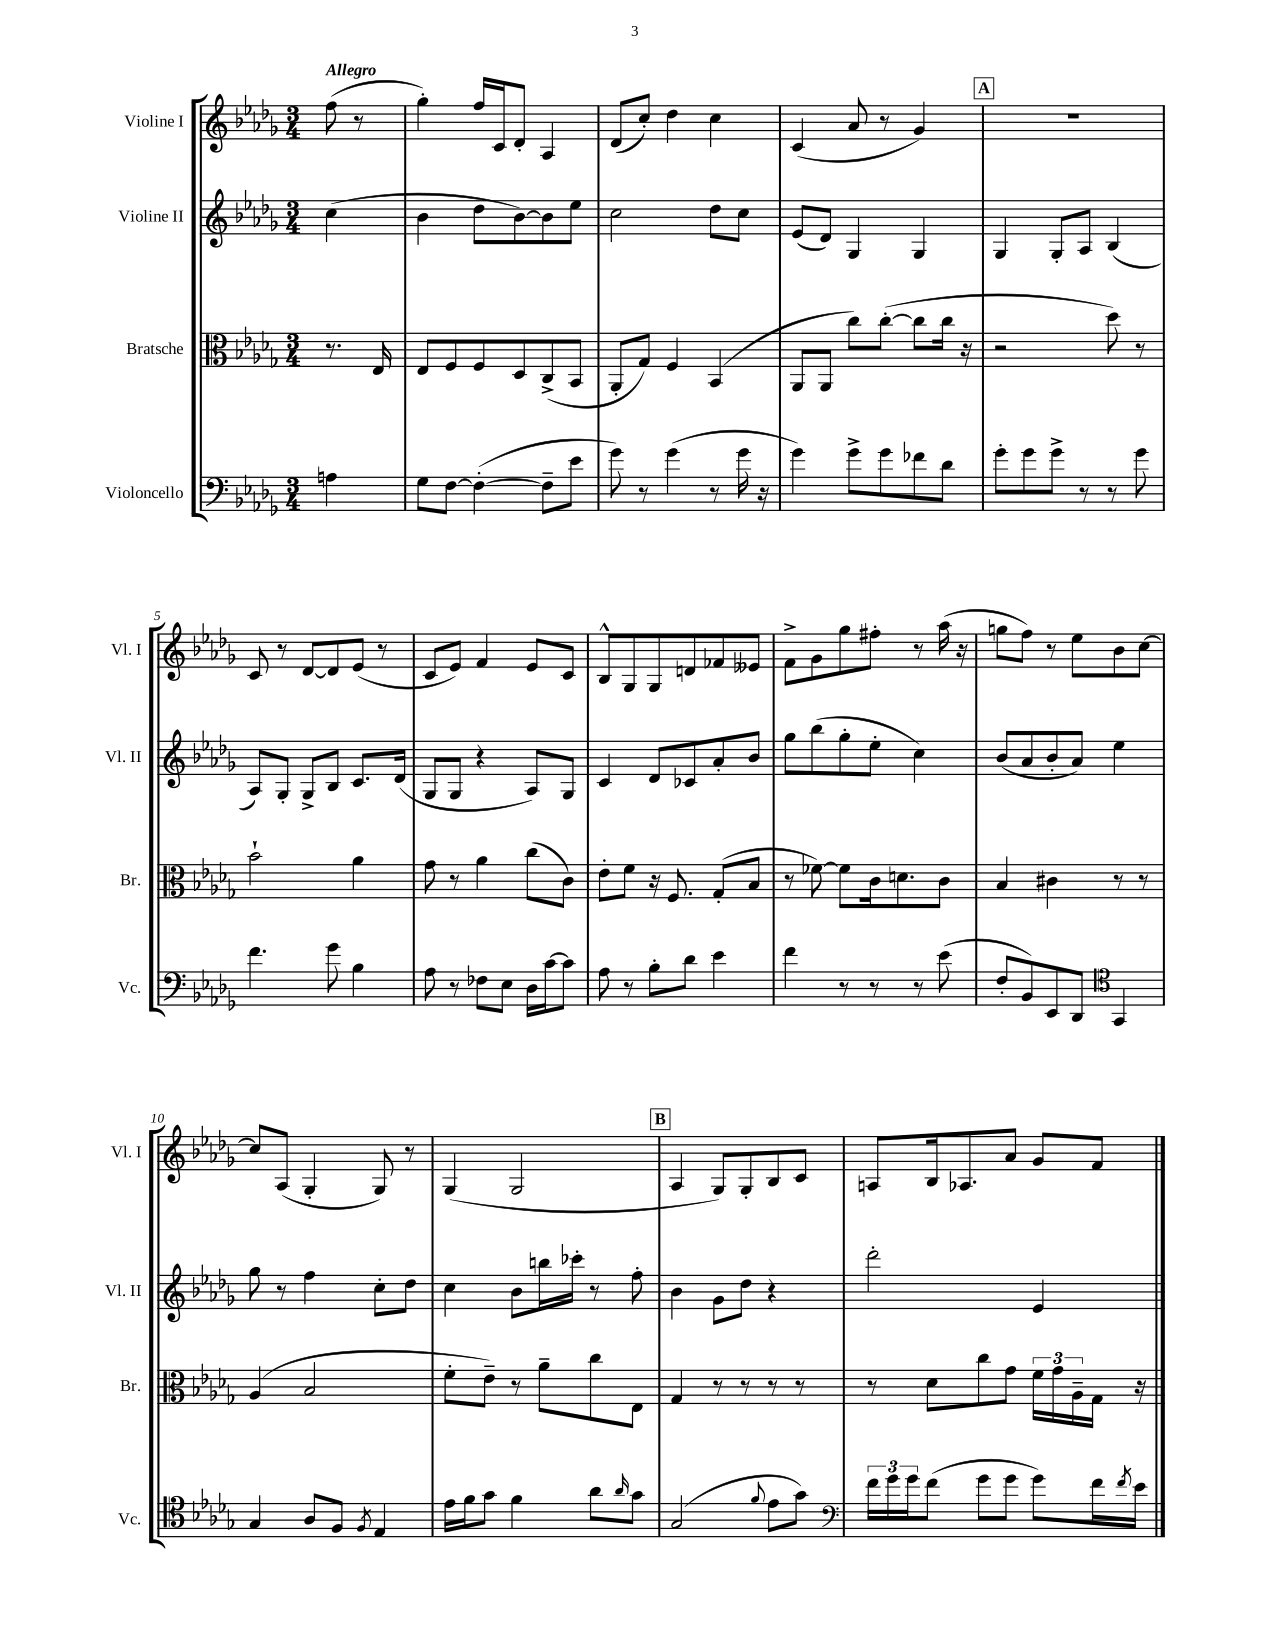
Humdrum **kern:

**kern	**kern	**kern	**kern
*part4	*part3	*part2	*part1
*staff4	*staff3	*staff2	*staff1
*I"Violoncello	*I"Bratsche	*I"Violine II	*I"Violine I
*I'Vc.	*I'Br.	*I'Vl. II	*I'Vl. I
*clefF4	*clefC3	*clefG2	*clefG2
*k[b-e-a-d-g-]	*k[b-e-a-d-g-]	*k[b-e-a-d-g-]	*k[b-e-a-d-g-]
*M3/4	*M3/4	*M3/4	*M3/4
=	=	=	=
!	!	!	!LO:TX:a:B:t=Allegro
4An\	8.r	(4cc\	(8ff\
.	.	.	8r
.	16E-/	.	.
=1	=1	=1	=1
8G-\L	8E-/L	4b-\	4gg-'\)
[8F\J	8F/	.	.
(4F'\_	8F/	8dd-\L	16ff/LL
.	.	.	16c/J
.	8D-/	[8b-\)	8d-'/J
8F~\L]	(8C^/	8b-\]	4A-/
8e-\J	8BB-/J	8ee-\J	.
=2	=2	=2	=2
8g-\)	8AA-'/L	2cc\	(8d-/L
8r	8G-/J)	.	8cc'/J)
(4g-\	4F/	.	4dd-\
8r	(4BB-/	8dd-\L	4cc\
16g-\	.	8cc\J	.
16r	.	.	.
=3	=3	=3	=3
4g-\)	8AA-/L	(8e-/L	(4c/
.	8AA-/J	8d-/J)	.
8g-^\L	8cc\L)	4G-/	8a-/
8g-\	([8cc'\J	.	8r
8f-X\	8cc\L]	4G-/	4g-/)
8d-\J	16cc\Jk	.	.
.	16r	.	.
!!LO:REH:place=s1:t=A
=4	=4	=4	=4
8g-'\L	2r	4G-/	2.r
8g-\	.	.	.
8g-^\J	.	8G-'/L	.
8r	.	8A-/J	.
8r	8dd-\)	(4B-/	.
8g-\	8r	.	.
!!LO:LB:g=z
=5	=5	=5	=5
4.f\	2b-`\	8A-/L)	8c/
.	.	8G-'/J	8r
.	.	8G-^/L	[8d-/L
8g-\	.	8B-/J	8d-/]
4B-\	4a-\	8.c/L	(8e-/J
.	.	.	8r
.	.	(16d-/Jk	.
=6	=6	=6	=6
8A-\	8g-\	8G-/L	8c/L
8r	8r	8G-/J	8e-/J)
8F-X\L	4a-\	4r	4f/
8E-\J	.	.	.
16D-\LL	(8cc\L	8A-/L)	8e-/L
[16c\J	.	.	.
8c\J]	8c\J)	8G-/J	8c/J
=7	=7	=7	=7
8A-\	8e-'\L	4c/	8B-^^/L
8r	8f\J	.	8G-/
8B-'\L	16r	8d-/L	8G-/
.	8.F/	.	.
8d-\J	.	8c-X/	8dn/
4e-\	(8G-'/L	8a-'/	8f-X/
.	8B-/J	8b-/J	8e--X/J
=8	=8	=8	=8
4f\	8r	8gg-\L	8f^\L
.	[8f-X\)	(8bb-\	8g-\
8r	8f-\L]	8gg-'\	8gg-\
8r	16c\k	8ee-'\J	8ff#X'\J
.	8.dn\	.	.
8r	.	4cc\)	8r
(8e-\	8c\J	.	(16aa-\
.	.	.	16r
=9	=9	=9	=9
8F'/L	4B-/	(8b-/L	8ggn\L
8BB-/)	.	8a-/	8ff\J)
8EE-/	4c#X\	8b-'/	8r
8DD-/J	.	8a-/J)	8ee-\L
*clefC4	*	*	*
4GG-/	8r	4ee-\	8b-\
.	8r	.	[8cc\J
!!LO:LB:g=z
=10	=10	=10	=10
4G-/	(4A-/	8gg-\	8cc/L]
.	.	8r	(8A-/J
8A-/L	2B-/	4ff\	4G-'/
8F/J	.	.	.
8qF/	.	.	.
4E-/	.	8cc'\L	8G-/)
.	.	8dd-\J	8r
=11	=11	=11	=11
16e-\LL	8f'\L	4cc\	(4G-/
16f\J	.	.	.
8g-\J	8e-~\J)	.	.
4f\	8r	8b-\L	2G-/
.	8a-~\L	16bbn\L	.
.	.	16ccc-X'\JJ	.
8a-\L	8cc\	8r	.
16qqa-/	.	.	.
8g-\J	8E-\J	8ff'\	.
!!LO:REH:place=s1:t=B
=12	=12	=12	=12
(2G-/	4G-/	4b-\	4A-/
.	8r	8g-\L	8G-/L)
.	8r	8dd-\J	8G-'/
8qqf/	.	.	.
8e-\L	8r	4r	8B-/
8g-\J)	8r	.	8c/J
=13	=13	=13	=13
*clefF4	*	*	*
24f\LL	8r	2ddd-'\	8An/L
24g-\	.	.	.
24g-\J	.	.	.
(8f\J	8d-\L	.	16B-/k
.	.	.	8.A-X/
8g-\L	8cc\	.	.
8g-\J	8g-\J	.	8a-/J
8g-\L)	24f\LL	4e-/	8g-/L
.	24g-\	.	.
.	24A-~\	.	.
16f\L	16G-\JJ	.	8f/J
8qf/	.	.	.
16e-\JJ	16r	.	.
==	==	==	==
*-	*-	*-	*-
